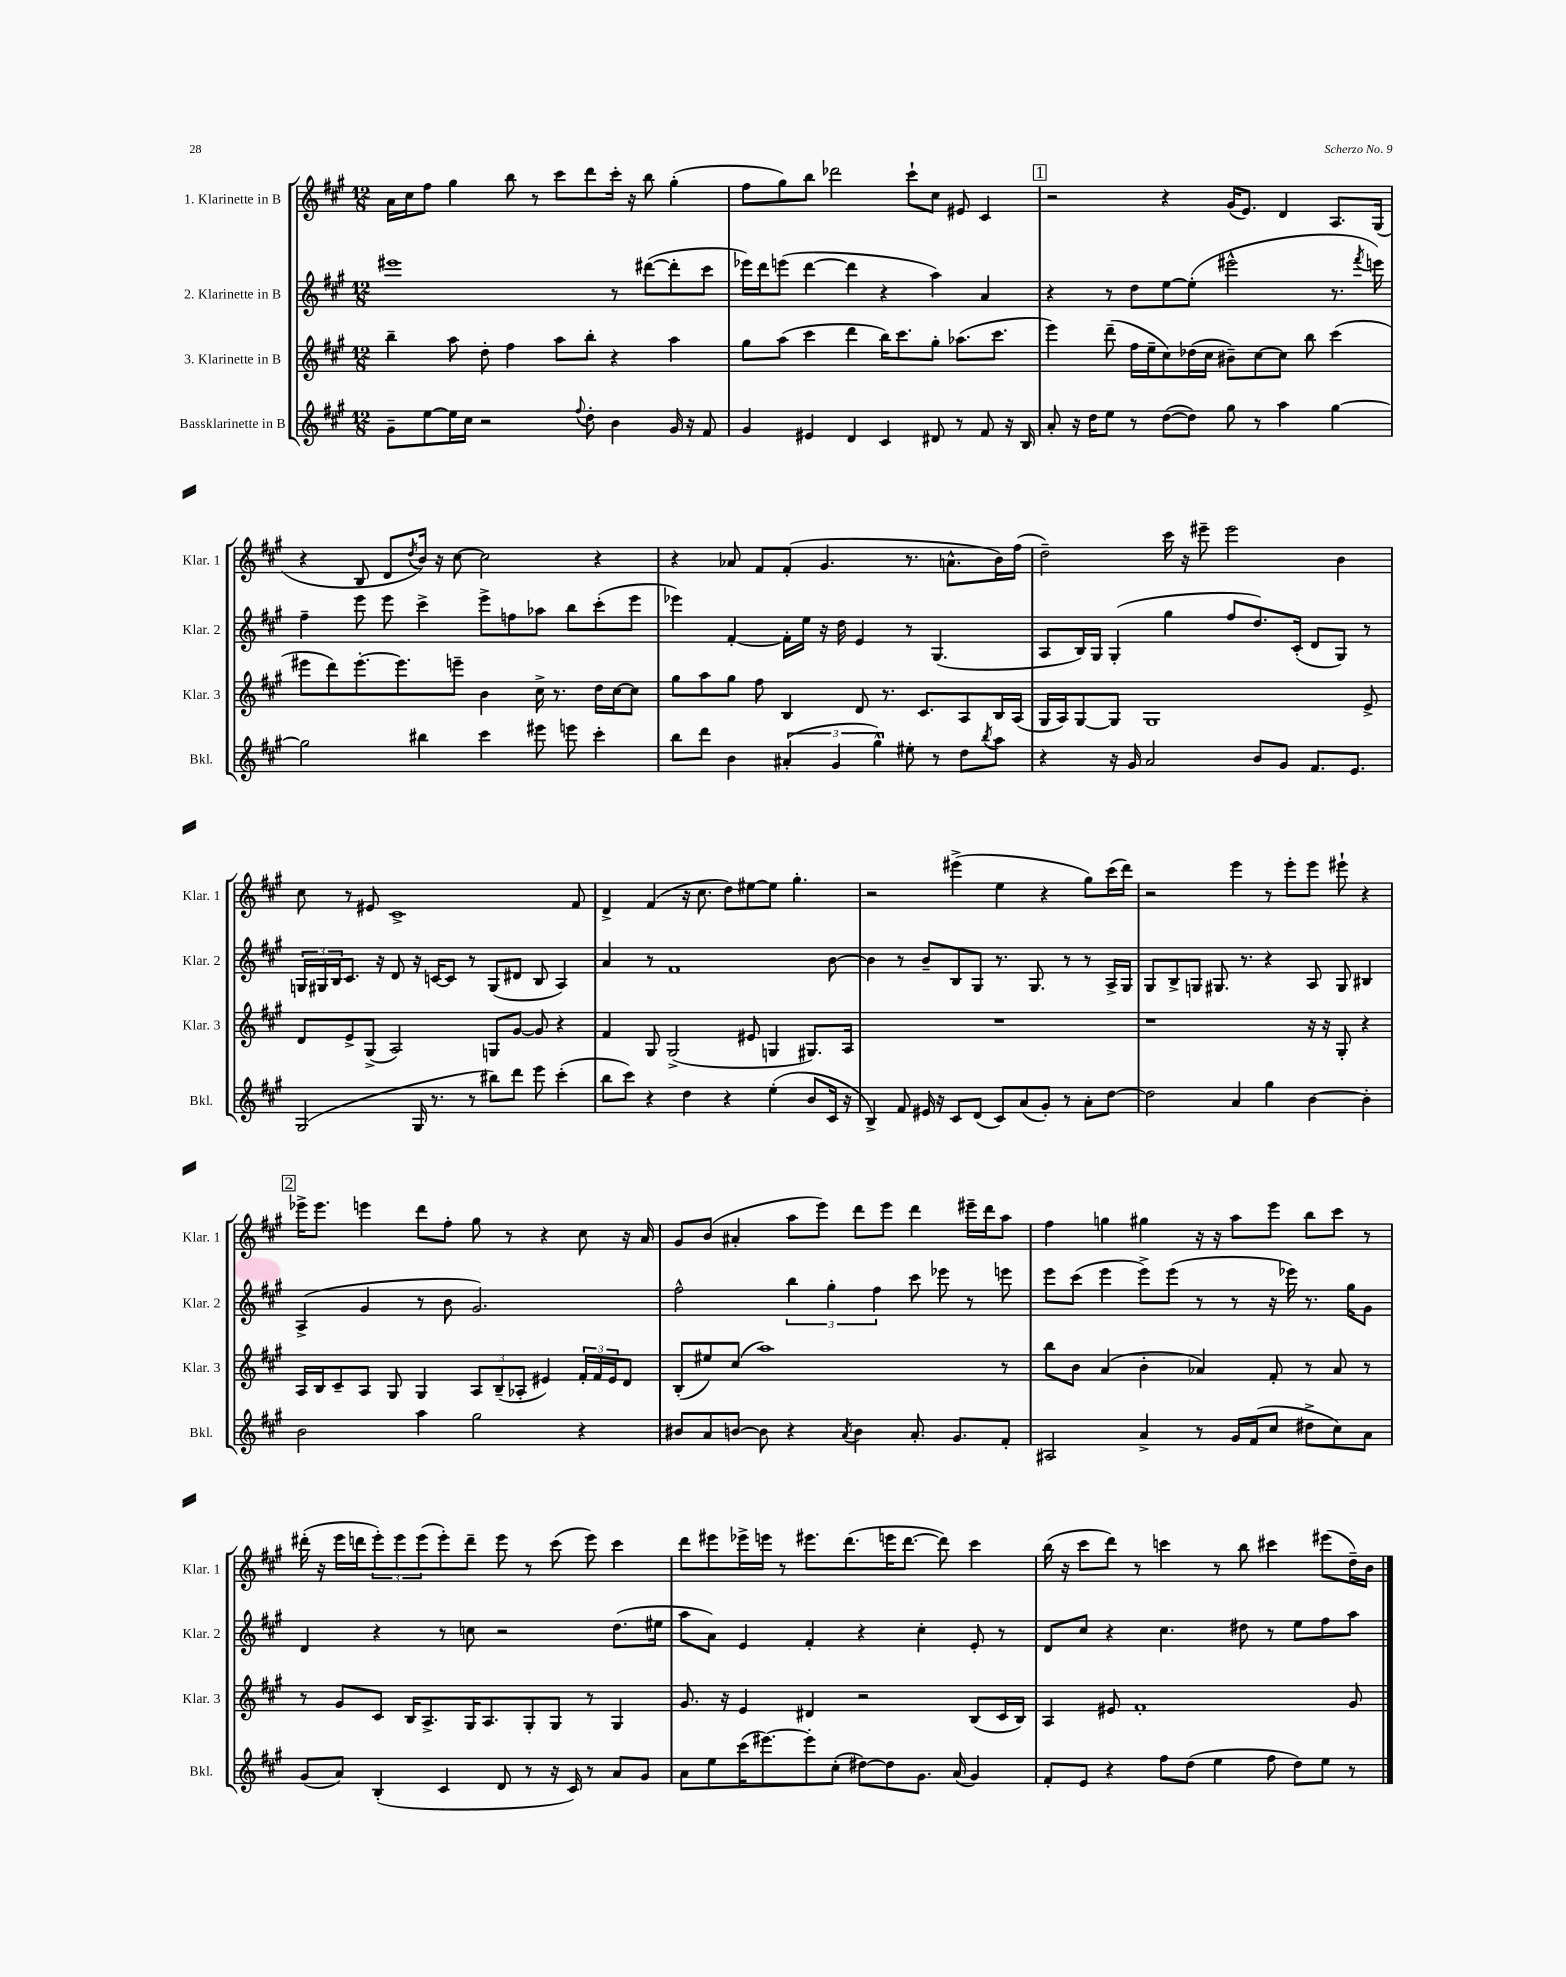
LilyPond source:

<<
\new StaffGroup <<
\new Staff = "s0" \with { instrumentName = "1. Klarinette in B" shortInstrumentName = "Klar. 1" } {
    \clef treble \key a \major \numericTimeSignature \time 12/8
    a'16 cis''16 fis''8 gis''4 b''8 r8 cis'''8 d'''8 cis'''16-. r16 b''8 gis''4-.( |
    fis''8 gis''8) b''8 des'''2 cis'''8-! cis''8 eis'8 cis'4 |
    \mark \markup { \box "1" } r2 r4 gis'16( e'8.) d'4 a8. gis16( |
    r4 b8 d'8 \acciaccatura { d''8 } b'16) r16 cis''8~ cis''2 r4 |
    r4 aes'8 fis'8 fis'8-.( gis'4. r8. a'8.-^ b'16) fis''16( |
    d''2--) cis'''16 r16 eis'''8-- eis'''2 b'4 |
    cis''8 r8 eis'8 cis'1-> fis'8 |
    d'4-> fis'4( r16 cis''8. d''8) eis''8~ eis''8 gis''4.-. |
    r2 eis'''4->( e''4 r4 gis''8) cis'''16( d'''16) |
    r2 e'''4 r8 e'''8-. e'''8 eis'''8-! r4 |
    \mark \markup { \box "2" } ees'''16-> ees'''8. e'''4 d'''8 fis''8-. gis''8 r8 r4 cis''8 r16 a'16 |
    gis'8 b'8( ais'4-. a''8 e'''8) d'''8 e'''8 d'''4 eis'''16-- d'''16 a''8 |
    fis''4 g''4 gis''4 r16 r16 a''8 e'''8 b''8 cis'''8 r8 |
    dis'''16-.( r16 e'''16 d'''16 \tuplet 3/2 { e'''8-.) e'''8 e'''8( } e'''8-.) d'''8-- e'''8 r8 cis'''8( e'''8) cis'''4 |
    d'''8 eis'''8 ees'''16-> e'''16 r8 eis'''8. d'''8.( e'''16 d'''8.~ d'''8) cis'''4 |
    b''16( r16 cis'''8 d'''8) r8 c'''4 r8 b''8 cis'''4 eis'''8( d''16--) b'16 \bar "|." |
}
\new Staff = "s1" \with { instrumentName = "2. Klarinette in B" shortInstrumentName = "Klar. 2" } {
    \clef treble \key a \major \numericTimeSignature \time 12/8
    eis'''1 r8 dis'''8~( dis'''8-. cis'''8 |
    ees'''16) d'''16 e'''8( d'''4~ d'''4 r4 a''4) a'4 |
    \mark \markup { \box "1" } r4 r8 d''8 e''8~ e''8-.( eis'''2-^ r8. \acciaccatura { fis'''8 } e'''16) |
    fis''4-- e'''8 e'''8 cis'''4-> e'''8-> f''8 aes''8 b''8 cis'''8-.( e'''8 |
    ees'''4) fis'4~-. fis'16-. e''16 r16 d''16 e'4 r8 gis4.( |
    a8 b16) gis16 gis4-.( gis''4 fis''8 d''8.) cis'16-.( d'8 gis8) r8 |
    \tuplet 3/2 { g16 gis16 b16 } cis'8. r16 d'8 r16 c'16~ c'8 r8 gis8( dis'8 b8 a4) |
    a'4 r8 fis'1 b'8~ |
    b'4 r8 b'8-- b8 gis8 r8. gis8. r8 r8 a16-> gis16 |
    gis8 b8-> g8 gis8. r8. r4 a8 gis8 bis4 |
    \mark \markup { \box "2" } a4->( gis'4 r8 b'8 gis'2.) |
    fis''2-^ \tuplet 3/2 { b''4 gis''4-. fis''4 } cis'''8 ees'''8 r8 e'''8 |
    e'''8 cis'''8( e'''4 e'''8->) e'''8( r8 r8 r16 ees'''16) r8. gis''16 gis'8 |
    d'4 r4 r8 c''8 r2 d''8.( eis''16 |
    a''8 a'8) e'4 fis'4-. r4 cis''4-. e'8-. r8 |
    d'8 cis''8 r4 cis''4. dis''8 r8 e''8 fis''8 a''8 \bar "|." |
}
\new Staff = "s2" \with { instrumentName = "3. Klarinette in B" shortInstrumentName = "Klar. 3" } {
    \clef treble \key a \major \numericTimeSignature \time 12/8
    b''4-- a''8 d''8-. fis''4 a''8 b''8-. r4 a''4 |
    gis''8 a''8( cis'''4 d'''4 b''16) cis'''8. gis''8-. aes''8.( cis'''8. |
    \mark \markup { \box "1" } e'''4) d'''8--( fis''16 e''16-- cis''8) des''16( cis''16 bis'8--) cis''8~ cis''8 b''8 cis'''4( |
    eis'''8 d'''8) eis'''8.~-. eis'''8. e'''8-- b'4 cis''16-> r8. d''16 cis''16~ cis''8 |
    gis''8 a''8 gis''8 fis''8 b4 d'8 r8. cis'8. a8 b16 a16( |
    gis16 a16) gis8~ gis8 gis1 e'8-> |
    d'8 e'8-> gis8->( a2) g8 gis'8~ gis'8 r4 |
    fis'4 gis8 gis2->( eis'8 g4 gis8.) a16 |
    R1. |
    r1 r16 r16 gis8-. r4 |
    \mark \markup { \box "2" } a16 b16 cis'8-- a8 gis8 gis4 \tuplet 3/2 { a8 b8--( aes8-. } eis'4) \tuplet 3/2 { fis'16-. fis'16 eis'16 } d'8 |
    b8-.( eis''8) cis''8( a''1) r8 |
    b''8 b'8 a'4( b'4-. aes'4) fis'8-. r8 aes'8 r8 |
    r8 gis'8 cis'8 b16 a8.-> gis16 a8. gis8-. gis8 r8 gis4 |
    gis'8. r16 e'4 dis'4 r2 b8( cis'16 b16) |
    a4 eis'8 fis'1-. gis'8 \bar "|." |
}
\new Staff = "s3" \with { instrumentName = "Bassklarinette in B" shortInstrumentName = "Bkl." } {
    \clef treble \key a \major \numericTimeSignature \time 12/8
    gis'8-- e''8~ e''16 cis''16 r2 \appoggiatura { fis''8 } d''8-. b'4 gis'16 r16 fis'8 |
    gis'4 eis'4 d'4 cis'4 dis'8 r8 fis'8 r16 b16 |
    \mark \markup { \box "1" } a'8-. r16 d''16 e''8 r8 d''8~( d''8) gis''8 r8 a''4 gis''4~ |
    gis''2 bis''4 cis'''4 eis'''8 e'''8 cis'''4-. |
    b''8 d'''8 b'4 \tuplet 3/2 { ais'4-.( gis'4 gis''4-^) } eis''8-. r8 d''8 \acciaccatura { b''8 } a''8 |
    r4 r16 gis'16 a'2 b'8 gis'8 fis'8. e'8. |
    gis2( gis16 r8. r8 bis''8) d'''8 e'''8 cis'''4-.( |
    b''8 cis'''8) r4 d''4 r4 e''4-.( b'8 cis'16 r16 |
    b4->) fis'8 eis'16 r16 cis'8 d'8( cis'8) a'8( gis'8-.) r8 a'8-. d''8~ |
    d''2 a'4 gis''4 b'4~ b'4-. |
    \mark \markup { \box "2" } b'2 a''4 gis''2 r4 |
    bis'8 a'8 b'8~ b'8 r4 \acciaccatura { a'8 } b'4 a'8.-. gis'8. fis'8-. |
    ais2 a'4-> r8 gis'16 fis'16( cis''8 dis''8-> cis''8) a'8 |
    gis'8( a'8) b4-.( cis'4 d'8 r8 r16 cis'16) r8 a'8 gis'8 |
    a'8 e''8 cis'''16( eis'''8.~) eis'''8-. cis''8-.( dis''8~) dis''8 gis'8. a'16( gis'4) |
    fis'8-. e'8 r4 fis''8 d''8( e''4 fis''8 d''8) e''8 r8 \bar "|." |
}
>>
>>
\layout { \context { \Score \remove "Bar_number_engraver" } }
